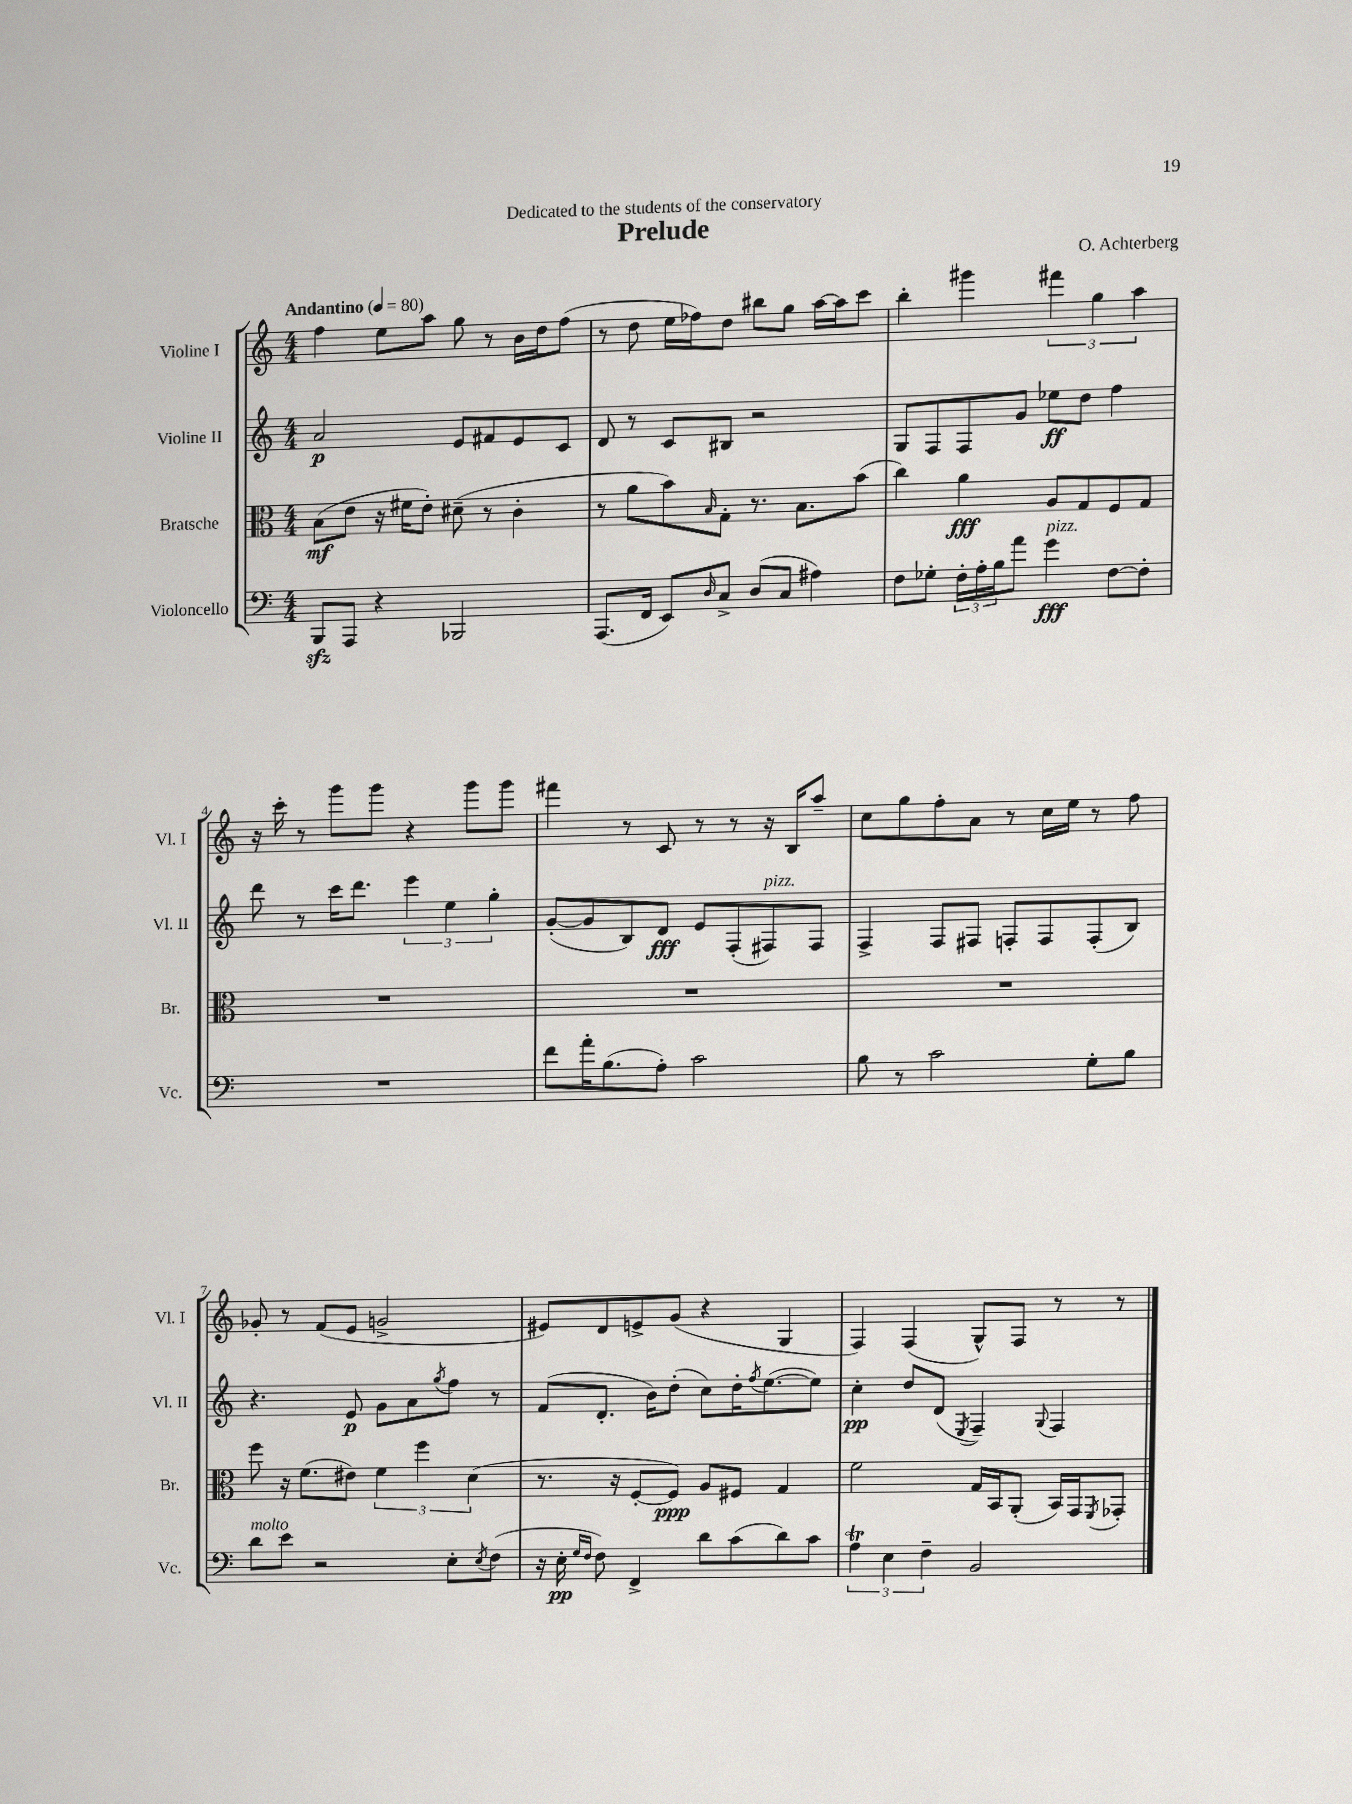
\header { title = "Prelude" composer = "O. Achterberg" dedication = "Dedicated to the students of the conservatory" }
<<
\new StaffGroup <<
\new Staff = "s0" \with { instrumentName = "Violine I" shortInstrumentName = "Vl. I" } {
    \clef treble \key c \major \numericTimeSignature \time 4/4 \tempo "Andantino" 4 = 80
    f''4 e''8 a''8 g''8 r8 b'16 d''16 f''8( |
    r8 d''8 e''16 fes''16) d''8 bis''8 g''8 a''16~ a''16 c'''8 |
    b''4-. gis'''4 \tuplet 3/2 { fis'''4 g''4 a''4 } |
    r16 c'''16-. r8 g'''8 g'''8 r4 g'''8 g'''8 |
    fis'''4 r8 c'8 r8 r8 r16 b16 a''8-- |
    c''8 g''8 f''8-. a'8 r8 c''16 e''16 r8 f''8 |
    ges'8-. r8 f'8( e'8 g'2-> |
    eis'8) d'8 e'8-> g'8( r4 g4 |
    f4) f4( g8-^) f8 r8 r8 \bar "|." |
}
\new Staff = "s1" \with { instrumentName = "Violine II" shortInstrumentName = "Vl. II" } {
    \clef treble \key c \major \numericTimeSignature \time 4/4
    a'2\p e'8 fis'8 e'8 c'8 |
    d'8 r8 c'8 bis8 r2 |
    g8 f8 f8 g'8 ees''8\ff d''8 f''4 |
    d'''8 r8 c'''16 d'''8. \tuplet 3/2 { e'''4 e''4 g''4-. } |
    g'8~-.( g'8 b8) d'8\fff e'8 f8-.( fis8^\markup { \italic "pizz." }) fis8 |
    f4-> f8 fis8 f8-. f8 f8-.( b8) |
    r4. e'8\p g'8 a'8 \acciaccatura { g''8 } f''8 r8 |
    f'8( d'8.-. b'16) d''8-.( c''8) d''16-. \acciaccatura { f''8 } e''8.~( e''8) |
    c''4-.\pp d''8 d'8( \acciaccatura { e8 } f4--) \appoggiatura { g8 } f4 \bar "|." |
}
\new Staff = "s2" \with { instrumentName = "Bratsche" shortInstrumentName = "Br." } {
    \clef alto \key c \major \numericTimeSignature \time 4/4
    b8\mf( e'8 r16 fis'16 e'8-.) dis'8--( r8 c'4-. |
    r8 a'8 b'8) \grace { b16 } g8-. r8. b8. b'8( |
    c''4) a'4\fff a8 g8 f8 g8 |
    R1 |
    R1 |
    R1 |
    f''8 r16 f'8.( eis'8) \tuplet 3/2 { f'4 f''4 d'4( } |
    r8. r16 f8~-. f8\ppp) a8 fis8 g4 |
    f'2 g16 b,16 a,8-.( b,16) g,16 \acciaccatura { f,8 } ges,8-. \bar "|." |
}
\new Staff = "s3" \with { instrumentName = "Violoncello" shortInstrumentName = "Vc." } {
    \clef bass \key c \major \numericTimeSignature \time 4/4
    b,,8\sfz a,,8 r4 bes,,2 |
    a,,8.( f,16 e,8) \grace { d16 } c8-> d8( c8 ais4) |
    f8 ges8-. \tuplet 3/2 { f16-. a16-. b16 } a'8 g'4\fff^\markup { \italic "pizz." } f8~ f8-. |
    R1 |
    f'8 a'16-. b8.( a8-.) c'2 |
    b8 r8 c'2 g8-. b8 |
    d'8^\markup { \italic "molto" } e'8 r2 e8-. \acciaccatura { e8 } f8( |
    r16 e16-.\pp \grace { g16 f16 } f8) f,4-> d'8 c'8( d'8) c'8 |
    \tuplet 3/2 { a4\trill e4 f4-- } b,2 \bar "|." |
}
>>
>>
